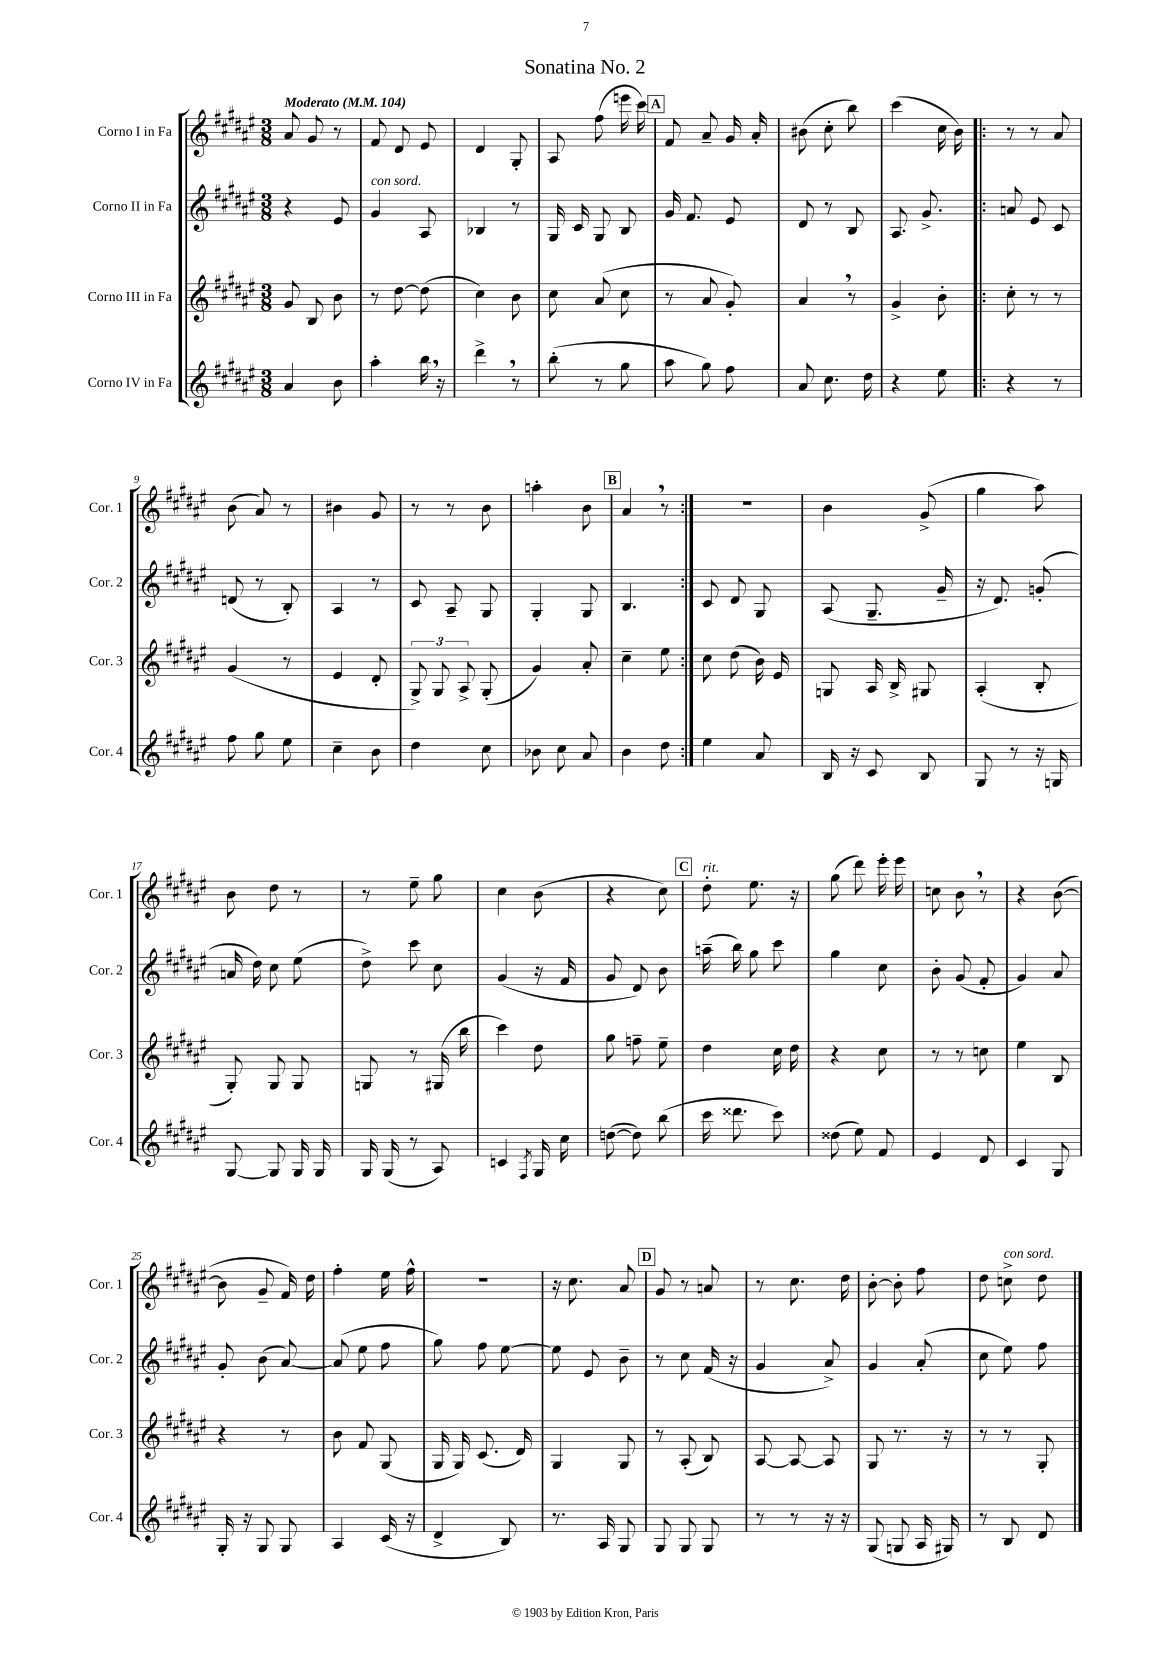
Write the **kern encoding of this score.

**kern	**kern	**kern	**kern
*staff4	*staff3	*staff2	*staff1
*clefG2	*clefG2	*clefG2	*clefG2
*k[f#c#g#d#a#e#]	*k[f#c#g#d#a#e#]	*k[f#c#g#d#a#e#]	*k[f#c#g#d#a#e#]
*M3/8	*M3/8	*M3/8	*M3/8
*MM104	*MM104	*MM104	*MM104
4a#/	8g#/	4r	8a#/
.	8B/	.	8g#/
8b\	8b\	8e#/	8r
=	=	=	=
4aa#'\	8r	4g#/	8f#/
.	[8dd#\	.	8d#/
16bb\	(8dd#\]	8A#/	8e#/
16r	.	.	.
=	=	=	=
4ddd#^\	4cc#\)	4B-/	4d#/
8r	8b\	8r	8G#'/
=	=	=	=
(8bb'\	8cc#\	16G#/	8A#/
.	.	16c#/	.
8r	(8a#/	8G#/	(8ff#\
8gg#\	8cc#\	8B/	16eee\
.	.	.	16ccc#\)
=	=	=	=
8aa#\	8r	16g#/	8f#/
.	.	8.f#/	.
8gg#\)	8a#/	.	8a#~/
8ff#\	8g#'/)	8e#/	16g#/
.	.	.	16a#'/
=	=	=	=
8a#/	4a#/	8d#/	(8b#\
8.cc#\	.	8r	8cc#'\
.	8r	8B/	8bb\)
16dd#\	.	.	.
=	=	=	=
4r	4g#^/	8.A#/	(4ccc#\
.	.	8.g#^/	.
8ee#\	8b'\	.	16cc#\
.	.	.	16b\)
=!|:	=!|:	=!|:	=!|:
4r	8cc#'\	8a/	8r
.	8r	8e#/	8r
8r	8r	8c#/	8a#/
=	=	=	=
8ff#\	(4g#/	(8d/	(8b\
8gg#\	.	8r	8a#/)
8ee#\	8r	8B'/)	8r
=	=	=	=
4cc#~\	4e#/	4A#/	4b#\
8b\	8d#'/	8r	8g#/
=	=	=	=
4dd#\	12G#^/)	8c#/	8r
.	12G#/	.	.
.	.	8A#~/	8r
.	12A#^/	.	.
8cc#\	(8G#'/	8G#/	8b\
=	=	=	=
8b-\	4g#/)	4G#'/	4aa'\
8cc#\	.	.	.
8a#/	8a#'/	8G#/	8b\
=	=	=	=
4b\	4cc#~\	4.B/	4a#/
8dd#\	8ee#\	.	8r
=:|!	=:|!	=:|!	=:|!
4ee#\	8cc#\	8c#/	4.r
.	(8dd#\	8d#/	.
8a#/	16b\)	8G#/	.
.	16e#/	.	.
=	=	=	=
16B/	8G/	(8A#/	4b\
16r	.	.	.
8c#/	16A#/	8.G#~/	.
.	16B^/	.	.
8B/	8G#/	.	(8g#^/
.	.	16g#~/	.
=	=	=	=
8G#/	(4A#'/	16r	4gg#\
.	.	8.d#/)	.
8r	.	.	.
16r	8B'/	(8g'/	8aa#\)
16G/	.	.	.
=	=	=	=
[8G#/	8G#'/)	16a/	8b\
.	.	16dd#\)	.
8G#/]	8G#/	8cc#\	8dd#\
16G#/	8G#/	(8ee#\	8r
16G#/	.	.	.
=	=	=	=
16G#/	8G/	8dd#^\)	8r
(16G#/	.	.	.
8r	8r	8ccc#\	8ee#~\
8A#/)	(16G#/	8cc#\	8gg#\
.	16bb\	.	.
=	=	=	=
4c/	4ccc#\)	(4g#/	4cc#\
8qF#/	.	.	.
16G#/	8dd#\	16r	(8b\
16cc#\	.	16f#/	.
=	=	=	=
([8dd\	8gg#\	8g#/	4r
8dd\])	8ff~\	8d#/)	.
(8bb\	8ee#~\	8b\	8cc#\)
=	=	=	=
16ccc#\	4dd#\	(16aa~\	8dd#'\
8.ddd##\	.	16bb\)	.
.	.	8gg#\	8.ee#\
8ccc#\)	16cc#\	8ccc#\	.
.	16dd#\	.	16r
=	=	=	=
(8dd##\	4r	4gg#\	(8gg#\
8ee#\)	.	.	8ddd#\)
8f#/	8cc#\	8cc#\	16eee#'\
.	.	.	16eee#\
=	=	=	=
4e#/	8r	8b'\	8cc\
.	8r	(8g#/	8b\
8d#/	8cc\	8f#'/	8r
=	=	=	=
4c#/	4ee#\	4g#/)	4r
8G#/	8B/	8a#/	([8b\
=	=	=	=
16G#'/	4r	8g#'/	8b\]
16r	.	.	.
8G#/	.	(8b\	8g#~/
8G#/	8r	[8a#/)	16f#/)
.	.	.	16dd#\
=	=	=	=
4A#/	8b\	(8a#/]	4ff#'\
.	8f#/	8ee#\	.
(16c#/	(8G#/	8ff#\	16ee#\
16r	.	.	16ff#^^\
=	=	=	=
4d#^/	16G#/	8gg#\)	4.r
.	16G#/)	.	.
.	(8.c#/	8ff#\	.
8B/)	.	[8ee#\	.
.	16d#/)	.	.
=	=	=	=
8.r	4G#/	8ee#\]	16r
.	.	.	8.cc#\
.	.	8e#/	.
16A#/	.	.	.
8G#/	8G#/	8b~\	8a#/
=	=	=	=
8G#/	8r	8r	8g#/
8G#/	(8A#'/	8cc#\	8r
8G#/	8B/)	(16f#/	8a/
.	.	16r	.
=	=	=	=
8r	[8A#/	4g#/	8r
8r	8A#/_	.	8.cc#\
16r	8A#/]	8a#^/)	.
16r	.	.	16dd#\
=	=	=	=
(8G#/	8G#/	4g#/	[8b'\
8G/	8.r	.	8b'\]
16A#/	.	(8a#'/	8ff#\
16G#/)	16r	.	.
=	=	=	=
8r	8r	8cc#\	8dd#\
8B/	8r	8ee#\)	8cc^\
8d#/	8G#'/	8ff#\	8dd#\
==	==	==	==
*-	*-	*-	*-
